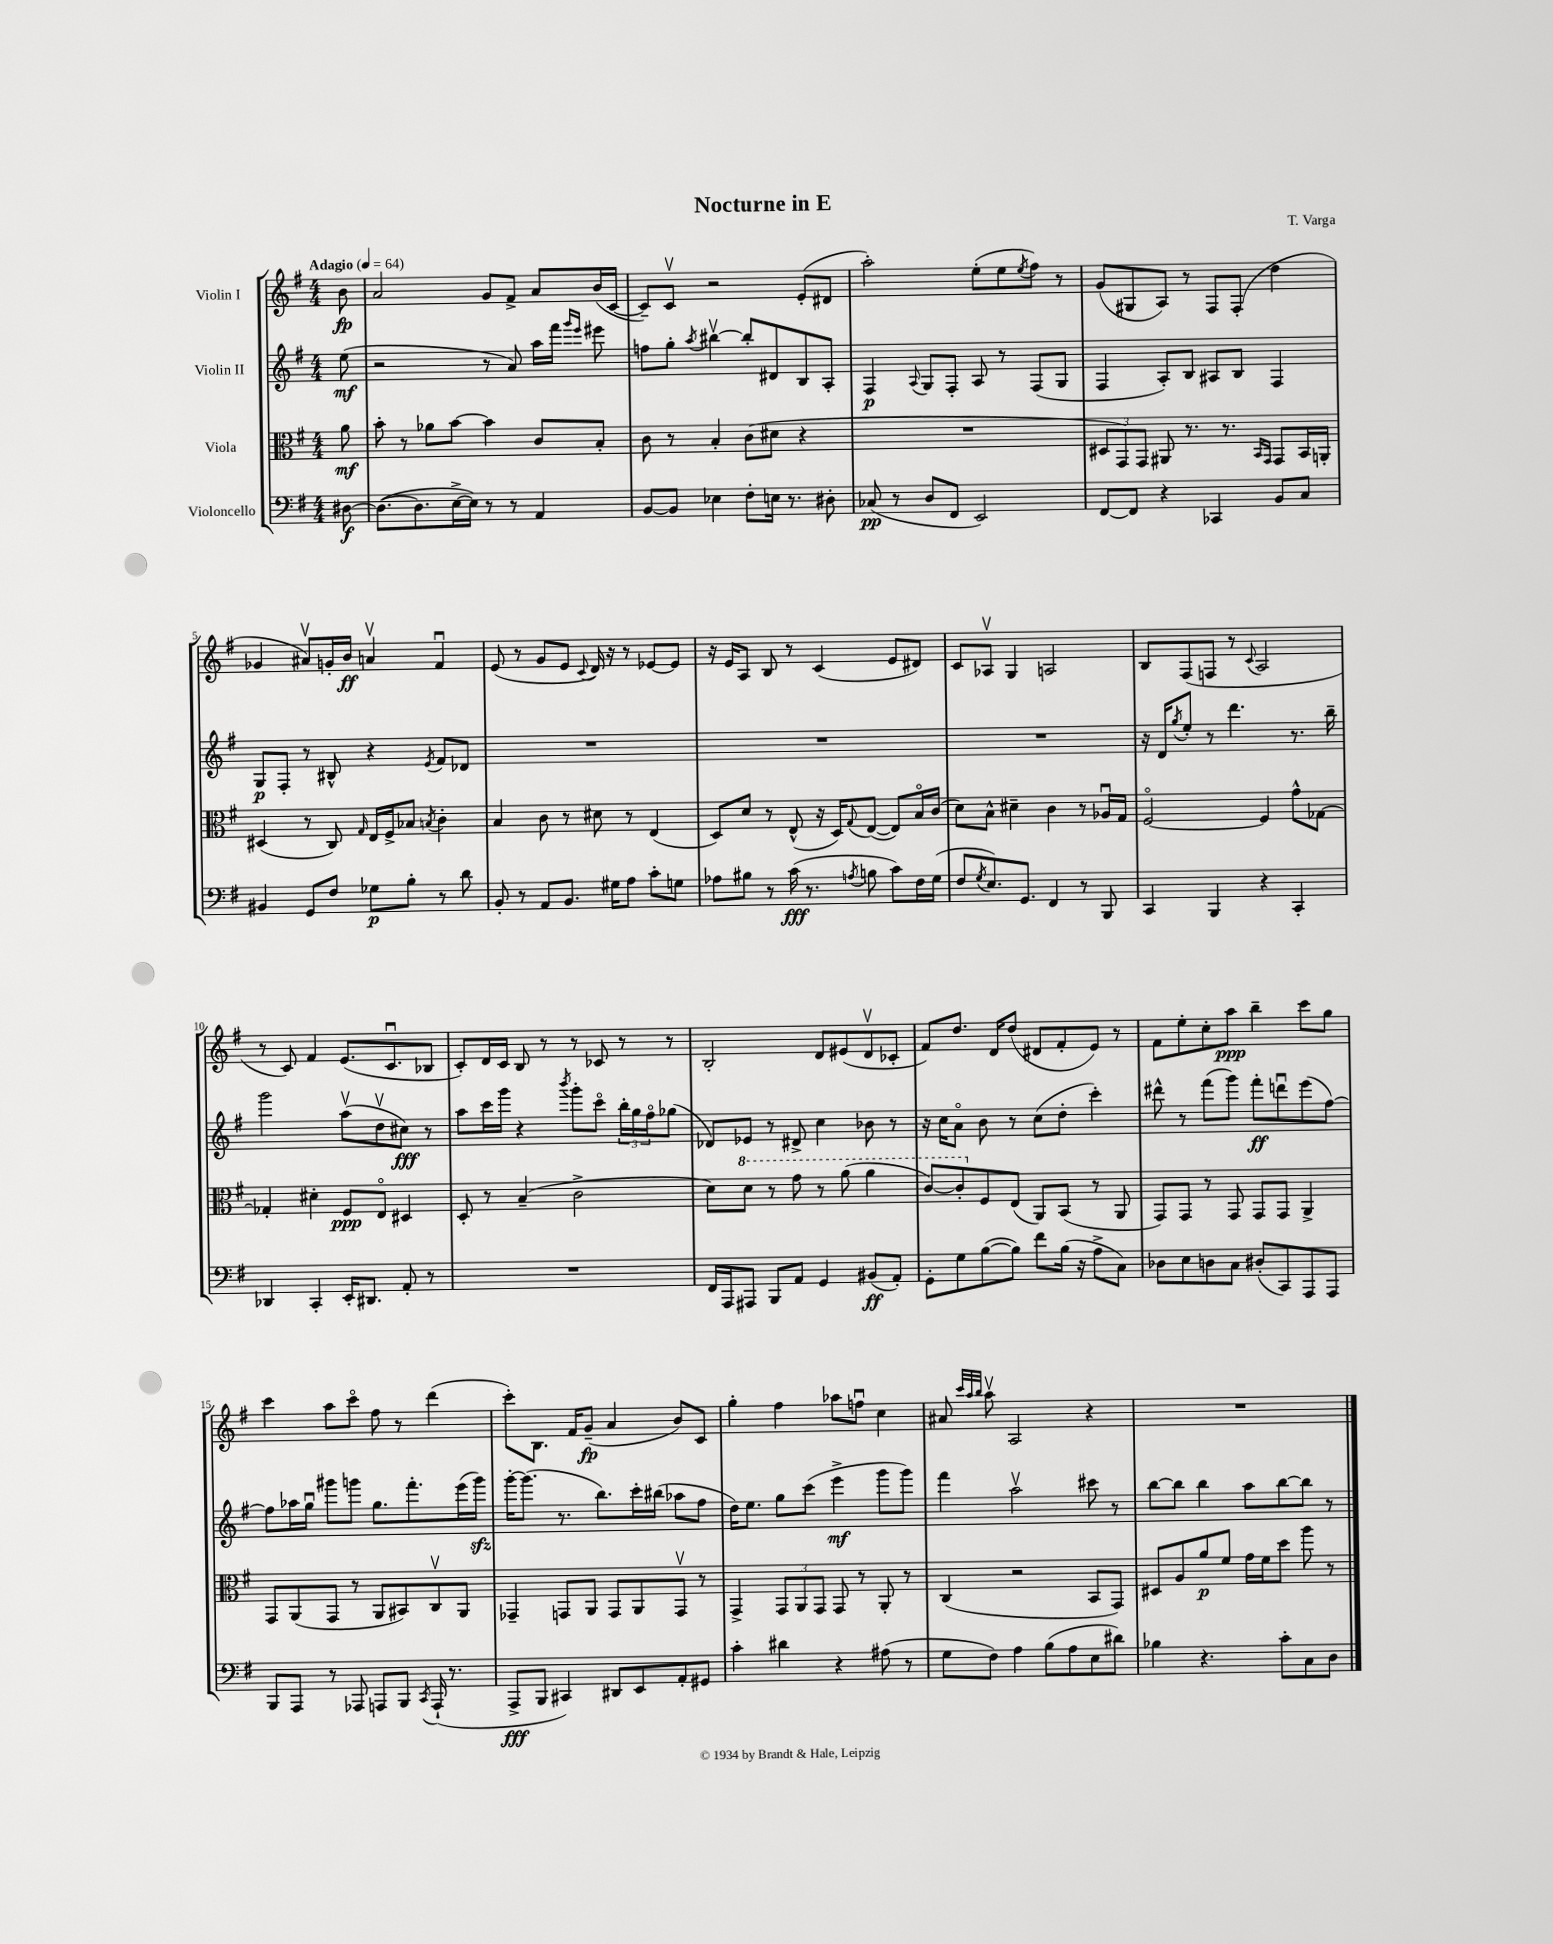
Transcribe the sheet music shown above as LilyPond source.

\header { title = "Nocturne in E" composer = "T. Varga" }
<<
\new StaffGroup <<
\new Staff = "s0" \with { instrumentName = "Violin I" } {
    \clef treble \key g \major \numericTimeSignature \time 4/4 \partial 8 \tempo "Adagio" 4 = 64
    b'8\fp |
    a'2 g'8 fis'8-> a'8 b'16( c'16~ |
    c'8--) c'8\upbow r2 e'8-.( dis'8 |
    a''2-.) e''8-.( e''8 \acciaccatura { e''8 } fis''8) r8 |
    g'8( gis8 a8) r8 fis8 fis8-.( d''4 |
    ges'4 ais'8\upbow) g'16-. b'16\ff a'4\upbow fis'4\downbow |
    e'8( r8 g'8 e'8 \appoggiatura { c'8 } d'16) r16 r8 ees'8~ ees'8 |
    r16 e'16 a8 b8 r8 c'4( e'8 dis'8) |
    c'8 aes8\upbow g4 a2 |
    b8 fis8( f8 r8 \appoggiatura { c'8 } a2 |
    r8 c'8) fis'4 e'8.( c'8.\downbow bes8 |
    c'8-.) d'16 c'16 b8 r8 r8 ces'8 r8 r8 |
    b2-. d'8 eis'8( d'8\upbow ces'8-. |
    fis'8) d''8. d'16 d''8( dis'8 fis'8-. e'8) r8 |
    fis'8 e''8-. c''8-. a''8\ppp b''4-- c'''8 g''8 |
    c'''4 a''8 c'''8\flageolet fis''8 r8 d'''4( |
    c'''8-.) b8. fis'16 g'8--\fp( a'4 b'8) c'8 |
    g''4-. fis''4 aes''8 f''8\downbow c''4 |
    ais'8 \grace { c'''32 a''32 b''32 } a''8\upbow a2 r4 |
    R1 \bar "|." |
}
\new Staff = "s1" \with { instrumentName = "Violin II" } {
    \clef treble \key g \major \numericTimeSignature \time 4/4 \partial 8
    e''8\mf( |
    r2 r8 a'8) a''16 fis'''16 \grace { g'''16 e'''16 } eis'''8 |
    f''8 g''8-. \acciaccatura { a''8 } bis''4~\upbow bis''8-. dis'8 b8 a8-. |
    fis4\p \appoggiatura { a8 } g8 fis8-. a8 r8 fis8( g8 |
    fis4 a8-.) b8 ais8 b8 fis4 |
    g8\p fis8-. r8 bis8-^ r4 \acciaccatura { e'8 } fis'8 des'8 |
    R1 |
    R1 |
    R1 |
    r16 d'16 \acciaccatura { g''8 } e''8-. r8 d'''4. r8. b''16-- |
    g'''2 a''8\upbow( d''8\upbow cis''8\fff) r8 |
    a''8 c'''16 g'''16 r4 \acciaccatura { b'''8 } g'''8-. c'''8\flageolet \tuplet 3/2 { b''16-. g''16 fis''16\flageolet } ges''8( |
    des'8) ees'8 r8 dis'8-> c''4 bes'8 r8 |
    r16 c''16 a'8\flageolet b'8 r8 c''8( d''8-. c'''4-.) |
    dis'''8-^ r8 fis'''8( g'''8) fis'''8-.\ff d'''8\downbow e'''8( fis''8~) |
    fis''8 aes''16 g''16\downbow gis'''8 g'''8 g''8. fis'''8.-. e'''16( g'''16\sfz) |
    g'''16~-. g'''8.( r8. b''8.) c'''16-. bis''16( aes''8 fis''8 |
    d''16) e''8. g''8 c'''8( e'''4->\mf g'''8 g'''8) |
    fis'''4 a''2\upbow cis'''8 r8 |
    b''8~ b''8 b''4 a''8 b''8~ b''8 r8 \bar "|." |
}
\new Staff = "s2" \with { instrumentName = "Viola" } {
    \clef alto \key g \major \numericTimeSignature \time 4/4 \partial 8
    a'8\mf |
    b'8-. r8 aes'8 b'8~ b'4 c'8 b8-. |
    c'8 r8 b4-. c'8( dis'8 r4 |
    R1 |
    \tuplet 3/2 { dis8 g,8) g,8 } ais,8 r8. r8. \grace { b,16 g,16 } g,8 b,16 a,16-. |
    dis4( r8 c8) \grace { g16 } e16 fis16-> bes8 \acciaccatura { b8 } c'4-. |
    b4 c'8 r8 dis'8 r8 e4( |
    d8) d'8 r8 e8-^( r16 d16) \appoggiatura { g8 } e8~( e8) b16\flageolet c'16( |
    d'8) b8-^ dis'4-- c'4 r8 aes16\downbow g16 |
    fis2~\flageolet fis4 g'8-^ ges8~ |
    ges4-. dis'4-. fis8\ppp e8\flageolet dis4 |
    d8-. r8 b4--( c'2-> |
    d'8) \ottava #1 d''8 r8 g''8 r8 a''8( a''4 |
    c''8~) c''8-. \ottava #0 fis8 e8( a,8) b,8( r8 a,8 |
    g,8) g,8 r8 g,8 g,8 g,8 a,4-> |
    g,8 a,8( g,8 r8 a,8 bis,8) c8\upbow a,8 |
    ges,4-- g,8 a,8 g,8 a,8 g,8\upbow r8 |
    g,4-> \tuplet 3/2 { g,8 a,8 g,8 } g,8 r8 a,8-. r8 |
    c4( r2 b,8 g,8) |
    dis8 a8 a'8\p fis'8 g'16 fis'16 d''8 a''8 r8 \bar "|." |
}
\new Staff = "s3" \with { instrumentName = "Violoncello" } {
    \clef bass \key g \major \numericTimeSignature \time 4/4 \partial 8
    dis8~\f |
    dis8.~( dis8. e16~-> e16) r8 r8 a,4 |
    b,8~ b,8 ees4 fis8-. e16 r8. dis8-. |
    ces8\pp( r8 d8 fis,8 e,2) |
    fis,8~ fis,8 r4 ces,4 b,8 c8 |
    bis,4 g,8 fis8 ges8\p b8-. r8 d'8 |
    b,8-. r8 a,8 b,8. gis16 a8 c'8-. g8 |
    aes8 bis8 r8 c'16\fff( r8. \acciaccatura { a8 } b8 c'8) fis16 g16( |
    fis8 \acciaccatura { g8 } e8.) g,8. fis,4 r8 b,,8 |
    c,4 b,,4 r4 c,4-. |
    des,4 c,4-. e,16-. dis,8. a,8-. r8 |
    R1 |
    fis,16 a,,16 ais,,8 b,,8 a,8 g,4 bis,8\ff( a,8-.) |
    g,8-. g8 b8~( b8) fis'8 b16( r16 a8-> c8) |
    des8 e8 d8 c8 dis8-.( c,8) a,,8 a,,8 |
    b,,8 a,,8 r8 aes,,8 a,,8 b,,8 \acciaccatura { c,8 } a,,16-!( r8. |
    a,,8->\fff b,,8 cis,4) dis,8 e,8 a,8-. gis,8 |
    c'4-. dis'4 r4 ais8( r8 |
    g8 fis8) a4 b8( a8 e8 dis'8) |
    bes4 r4. c'8-. c8 d8 \bar "|." |
}
>>
>>
